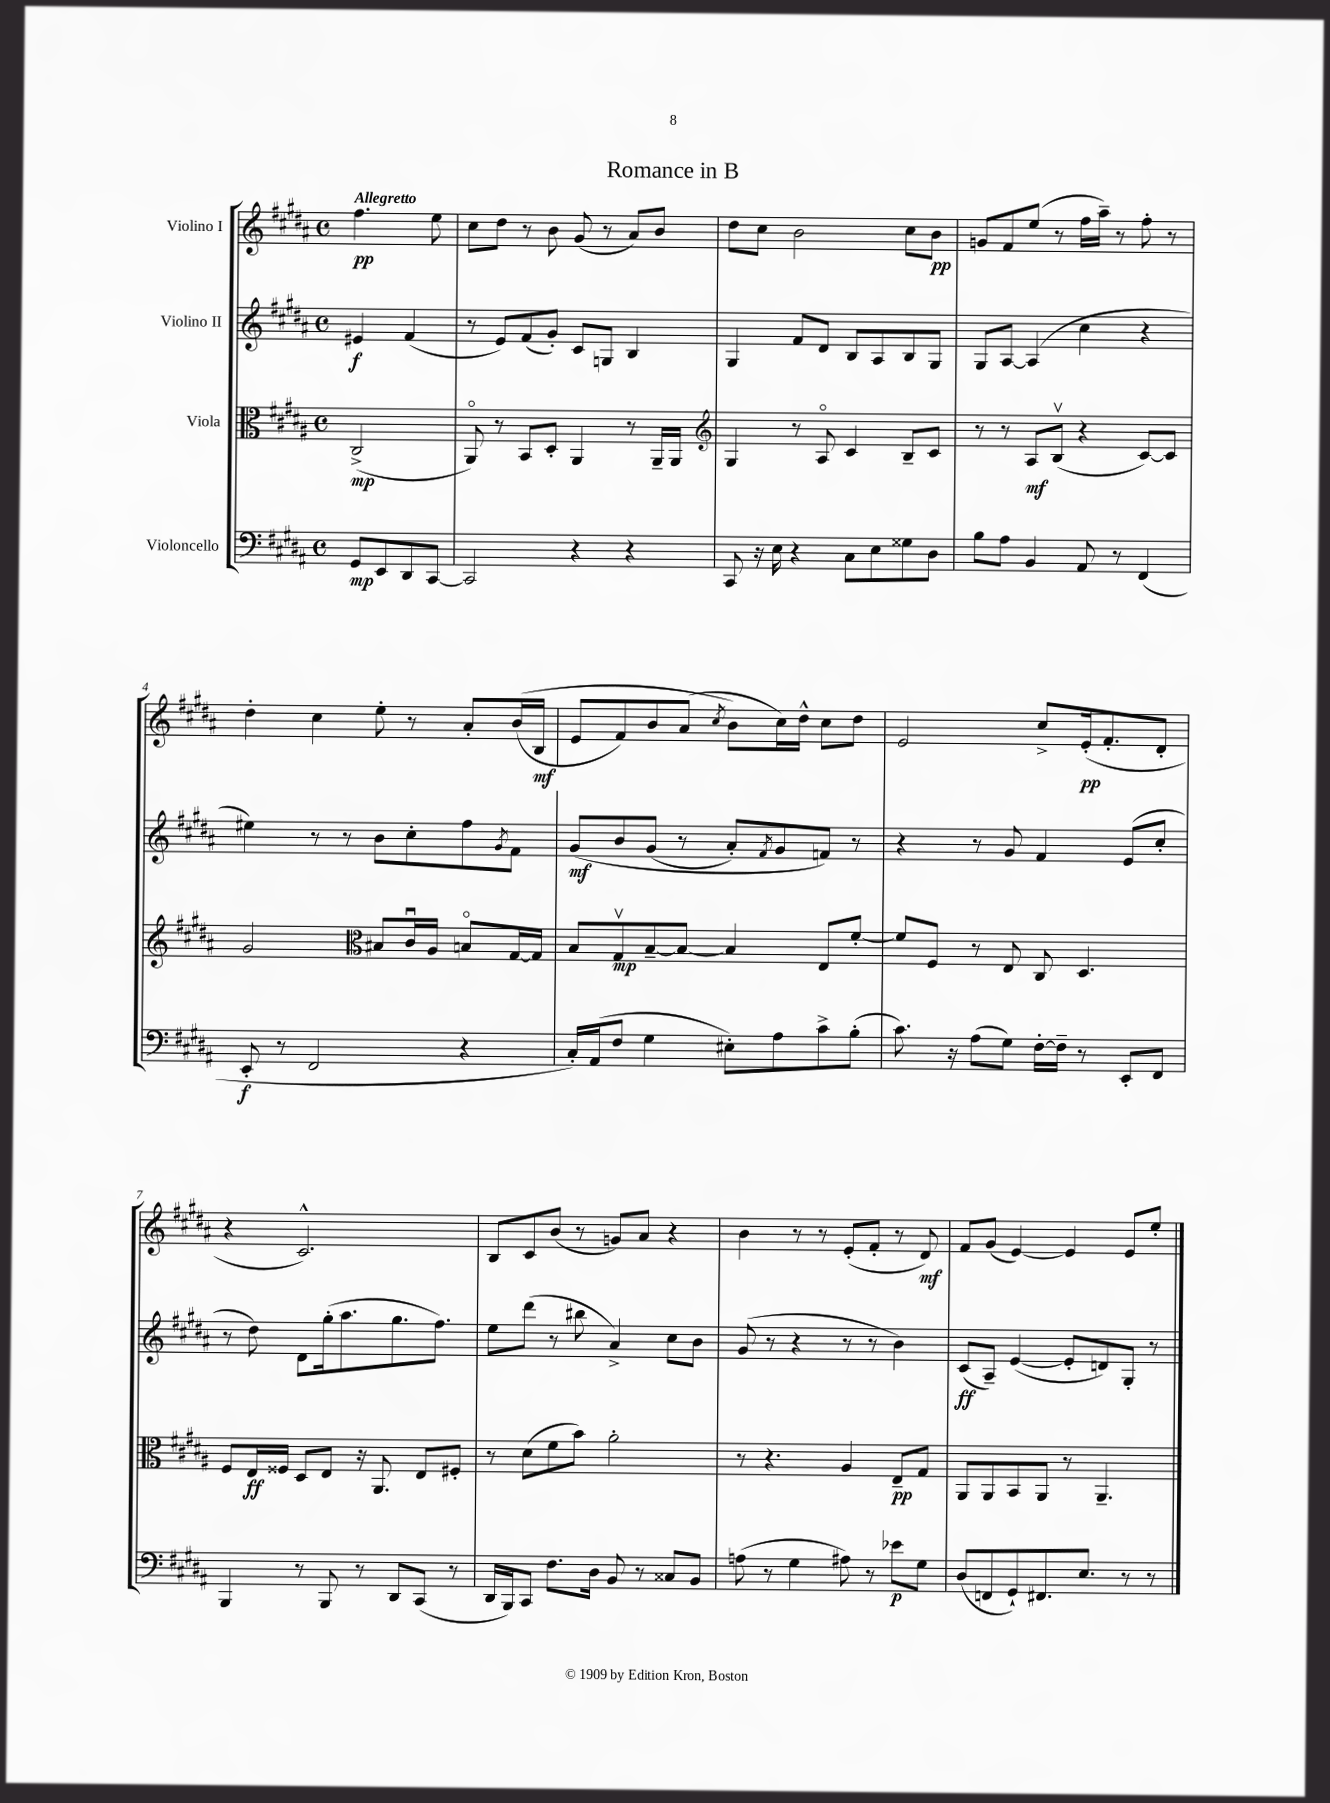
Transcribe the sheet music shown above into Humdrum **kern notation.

**kern	**dynam	**kern	**dynam	**kern	**dynam	**kern	**dynam
*part4	*part4	*part3	*part3	*part2	*part2	*part1	*part1
*staff4	*staff4	*staff3	*staff3	*staff2	*staff2	*staff1	*staff1
*I"Violoncello	*	*I"Viola	*	*I"Violino II	*	*I"Violino I	*
*clefF4	*	*clefC3	*	*clefG2	*	*clefG2	*
*k[f#c#g#d#a#]	*	*k[f#c#g#d#a#]	*	*k[f#c#g#d#a#]	*	*k[f#c#g#d#a#]	*
*M4/4	*	*M4/4	*	*M4/4	*	*M4/4	*
*met(c)	*	*met(c)	*	*met(c)	*	*met(c)	*
=	=	=	=	=	=	=	=
!	!	!	!	!	!	!LO:TX:a:B:t=Allegretto	!
8GG#/L	mp	(2C#^/	mp	4e#X/	f	4.ff#\	pp
8EE/	.	.	.	.	.	.	.
8DD#/	.	.	.	(4f#/	.	.	.
[8CC#/J	.	.	.	.	.	8ee\	.
=1	=1	=1	=1	=1	=1	=1	=1
2CC#/]	.	8AA#/)	.	8r	.	8cc#\L	.
.	.	8r	.	8e/L)	.	8dd#\J	.
.	.	8BB/L	.	(8f#/	.	8r	.
.	.	8D#'/J	.	8g#'/J)	.	8b\	.
4r	.	4AA#/	.	8c#/L	.	(8g#/	.
.	.	.	.	8Gn/J	.	8r	.
4r	.	8r	.	4B/	.	8a#/L)	.
.	.	16AA#~/LL	.	.	.	8b/J	.
.	.	16AA#/JJ	.	.	.	.	.
=2	=2	=2	=2	=2	=2	=2	=2
*	*	*clefG2	*	*	*	*	*
8CC#/	.	4G#/	.	4G#/	.	8dd#\L	.
16r	.	.	.	.	.	8cc#\J	.
16E\	.	.	.	.	.	.	.
4r	.	8r	.	8f#/L	.	2b\	.
.	.	8A#/	.	8d#/J	.	.	.
8C#\L	.	4c#/	.	8B/L	.	.	.
8E\	.	.	.	8A#/	.	.	.
8G##X\	.	8B~/L	.	8B/	.	8cc#\L	.
8D#\J	.	8c#/J	.	8G#/J	.	8b\J	pp
=3	=3	=3	=3	=3	=3	=3	=3
8B\L	.	8r	.	8G#/L	.	8gn/L	.
8A#\J	.	8r	.	[8A#/J	.	8f#/	.
4BB/	.	8A#/L	mf	(4A#/]	.	(8ee/J	.
.	.	(8Bv/J	.	.	.	8r	.
8AA#/	.	4r	.	4cc#\	.	16ff#\LL	.
.	.	.	.	.	.	16aa#~\JJ)	.
8r	.	.	.	.	.	8r	.
(4FF#/	.	[8c#/L)	.	4r	.	8ff#'\	.
.	.	8c#/J]	.	.	.	8r	.
!!LO:LB:g=z
=4	=4	=4	=4	=4	=4	=4	=4
8EE'/	f	2g#/	.	4ee#X\)	.	4dd#'\	.
8r	.	.	.	.	.	.	.
2FF#/	.	.	.	8r	.	4cc#\	.
.	.	.	.	8r	.	.	.
*	*	*clefC3	*	*	*	*	*
.	.	8B#X/L	.	8b\L	.	8ee'\	.
.	.	16c#u/L	.	8cc#'\	.	8r	.
.	.	16A#/JJ	.	.	.	.	.
4r	.	8Bn/L	.	8ff#\	.	8a#'/L	.
.	.	.	.	8qg#/	.	.	.
.	.	[16G#/L	.	8f#\J	.	((16b/L	.
.	.	16G#/JJ]	.	.	.	16B/JJ	mf
=5	=5	=5	=5	=5	=5	=5	=5
16C#'/LL)	.	8B/L	.	(8g#/L	mf	8e/L	.
(16AA#/J	.	.	.	.	.	.	.
8F#/J	.	8G#v/	mp	8b/	.	8f#/)	.
4G#\	.	[8B~/	.	(8g#/J	.	8b/	.
.	.	8B/J_	.	8r	.	(8a#/J	.
.	.	.	.	.	.	8qcc#/	.
8E#X'\L)	.	4B/]	.	8a#'/L)	.	8b\L)	.
.	.	.	.	8qf#/	.	.	.
8A#\	.	.	.	8g#/	.	16cc#\L)	.
.	.	.	.	.	.	16dd#^^\JJ	.
8c#^\	.	8E/L	.	8fn/J)	.	8cc#\L	.
(8B'\J	.	[8f#'/J	.	8r	.	8dd#\J	.
=6	=6	=6	=6	=6	=6	=6	=6
8.c#\)	.	8f#/L]	.	4r	.	2e/	.
.	.	8F#/J	.	.	.	.	.
16r	.	.	.	.	.	.	.
(8A#\L	.	8r	.	8r	.	.	.
8G#\J)	.	8E/	.	8g#/	.	.	.
[16F#'\LL	.	8C#/	.	4f#/	.	8cc#^/L	.
16F#~\JJ]	.	.	.	.	.	.	.
8r	.	4.D#/	.	.	.	(16e'/k	pp
.	.	.	.	.	.	8.f#'/	.
8EE'/L	.	.	.	(8e/L	.	.	.
8FF#/J	.	.	.	8cc#'/J	.	8d#'/J	.
!!LO:LB:g=z
=7	=7	=7	=7	=7	=7	=7	=7
4BBB/	.	8F#/L	.	8r	.	4r	.
.	.	16E/L	ff	8dd#\)	.	.	.
.	.	16F##X/JJ	.	.	.	.	.
8r	.	8D#/L	.	8d#\L	.	2.c#^^/)	.
8BBB/	.	8E/J	.	(16gg#'\k	.	.	.
.	.	.	.	8.aa#\	.	.	.
8r	.	16r	.	.	.	.	.
.	.	8.AA#/	.	.	.	.	.
8DD#/L	.	.	.	8.gg#\	.	.	.
(8CC#/J	.	8E/L	.	.	.	.	.
.	.	.	.	8.ff#\J)	.	.	.
8r	.	8F#X'/J	.	.	.	.	.
=8	=8	=8	=8	=8	=8	=8	=8
16DD#/LL	.	8r	.	8ee\L	.	8B/L	.
16BBB/J)	.	.	.	.	.	.	.
8CC#/J	.	(8d#\L	.	(8ddd#\J	.	8c#/	.
8.F#\L	.	8f#\	.	8r	.	(8b/J	.
.	.	8b\J)	.	8bb#X\	.	8r	.
16D#\Jk	.	.	.	.	.	.	.
8BB/	.	2a#'\	.	4a#^/)	.	8gn/L)	.
8r	.	.	.	.	.	8a#/J	.
8C##X/L	.	.	.	8cc#\L	.	4r	.
8BB/J	.	.	.	8b\J	.	.	.
=9	=9	=9	=9	=9	=9	=9	=9
(8An\	.	8r	.	(8g#/	.	4b\	.
8r	.	4.r	.	8r	.	.	.
4G#\	.	.	.	4r	.	8r	.
.	.	.	.	.	.	8r	.
8A#X\)	.	4A#/	.	8r	.	(8e'/L	.
8r	.	.	.	8r	.	8f#'/J	.
8e-X\L	p	8E~/L	pp	4b\)	.	8r	.
8G#\J	.	8G#/J	.	.	.	8d#/)	mf
=10	=10	=10	=10	=10	=10	=10	=10
(8D#/L	.	8AA#/L	.	(8c#/L	ff	8f#/L	.
8FFn/	.	8AA#/	.	8A#~/J)	.	(8g#/J	.
8GG#`/)	.	8BB/	.	([4e/	.	[4e/)	.
8.FF#X/	.	8AA#/J	.	.	.	.	.
.	.	8r	.	8e'/L]	.	4e/]	.
8.E/J	.	.	.	.	.	.	.
.	.	4.AA#~/	.	8dn/)	.	.	.
8r	.	.	.	8G#'/J	.	8e/L	.
8r	.	.	.	8r	.	8ee'/J	.
==	==	==	==	==	==	==	==
*-	*-	*-	*-	*-	*-	*-	*-
